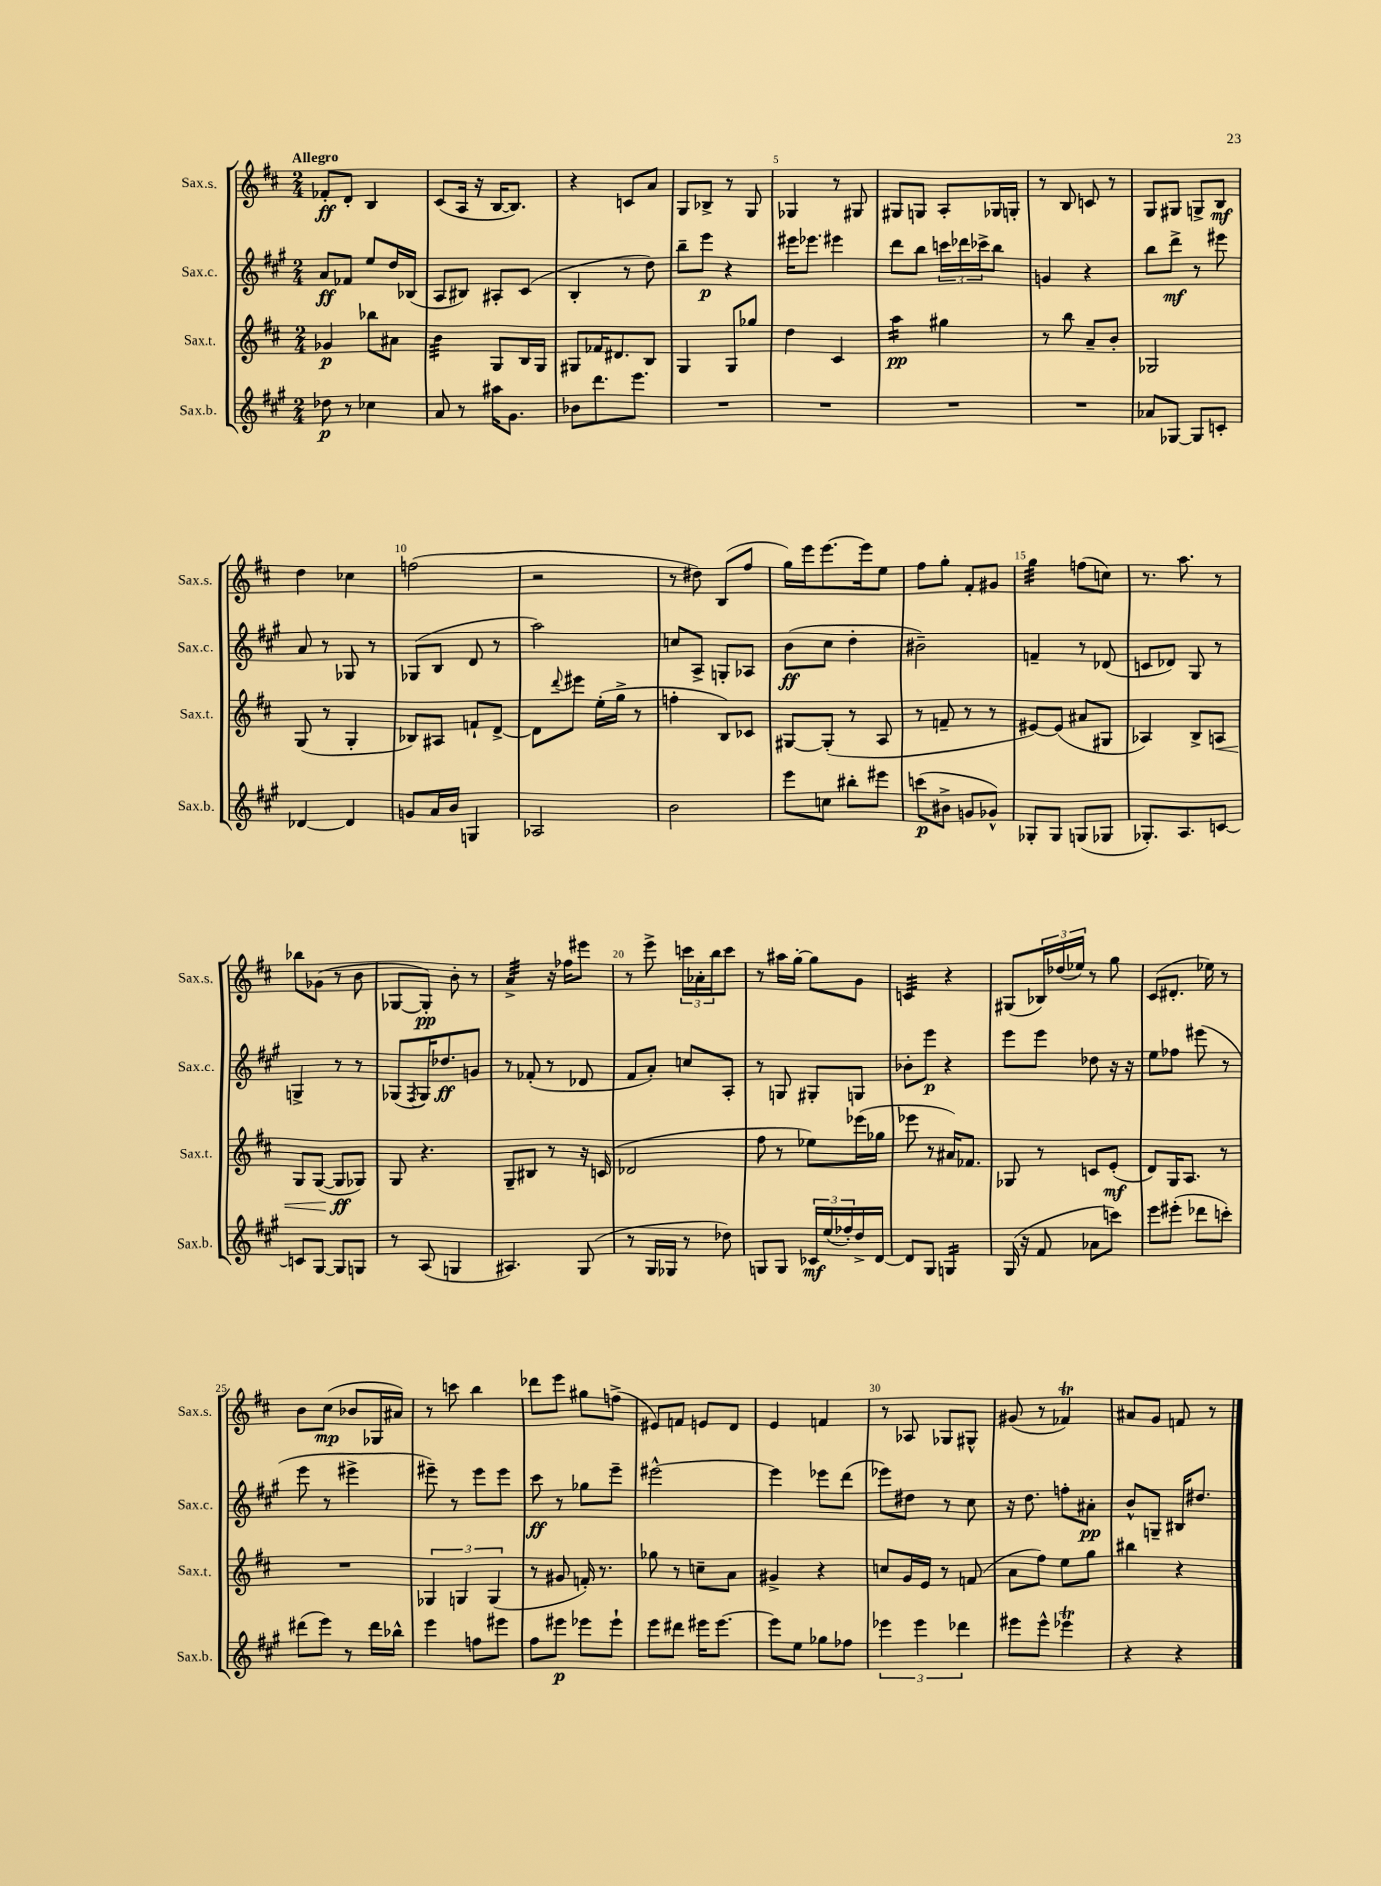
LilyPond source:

<<
\new StaffGroup <<
\new Staff = "s0" \with { instrumentName = "Sax.s." shortInstrumentName = "Sax.s." } {
    \clef treble \key d \major \numericTimeSignature \time 2/4 \tempo "Allegro"
    fes'8-.\ff d'8-. b4 |
    cis'8( a16 r16 b16~ b8.) |
    r4 c'8 a'8 |
    g8 bes8-> r8 g8 |
    ges4 r8 gis8 |
    gis8 g8 a8-. ges16 g16-. |
    r8 b8 c'8 r8 |
    g8 gis8 g8-> b8\mf |
    d''4 ces''4 |
    f''2( |
    r2 |
    r8 dis''8) b8( fis''8 |
    g''16) e'''16 e'''8.~ e'''16 e''8 |
    fis''8 g''8-. fis'8-. gis'8 |
    g''4:32 f''8( c''8) |
    r8. a''8. r8 |
    bes''8 ges'8( r8 b'8 |
    ges8~ ges8-.\pp) b'8-. r8 |
    a'4:32-> r16 fes''16 eis'''8 |
    r8 e'''8-> \tuplet 3/2 { c'''16 aes'16-. b''16 } c'''8 |
    r8 ais''16 g''16~-. g''8 g'8 |
    c'4:32 r4 |
    gis8( \tuplet 3/2 { bes16) des''16( ees''16) } r8 g''8 |
    cis'8( dis'8.-. ees''16) r8 |
    b'8 cis''8\mp( bes'8 ges16 ais'16) |
    r8 c'''8 b''4 |
    des'''8 e'''8 gis''8 f''8->( |
    eis'8) f'8 e'8 d'8 |
    e'4 f'4 |
    r8 aes8 ges8 gis8-^ |
    gis'8( r8 fes'4\trill) |
    ais'8 g'8 f'8 r8 \bar "|." |
}
\new Staff = "s1" \with { instrumentName = "Sax.c." shortInstrumentName = "Sax.c." } {
    \clef treble \key a \major \numericTimeSignature \time 2/4
    a'8\ff fes'8 e''8 d''16 bes16( |
    a8 bis8) ais8-. cis'8( |
    b4-. r8 d''8) |
    b''8-- e'''8\p r4 |
    eis'''16 ees'''8. eis'''4 |
    d'''8 b''8 \tuplet 3/2 { c'''16 des'''16 ces'''16-> } b''8 |
    g'4 r4 |
    b''8 d'''8->\mf r8 eis'''8 |
    a'8 r8 ges8 r8 |
    ges8( b8 d'8 r8 |
    a''2) |
    c''8 a8-> g8-. aes8 |
    b'8\ff( cis''8 d''4-. |
    bis'2--) |
    f'4-- r8 des'8( |
    c'8 des'8) gis8 r8 |
    g4-> r8 r8 |
    ges8( \acciaccatura { fis8 } ges16) des''8.\ff g'8 |
    r8 fes'8-.( r8 des'8 |
    fis'8 a'8-.) c''8 a8-. |
    r8 g8 gis8-. g8 |
    bes'8-. e'''8\p r4 |
    e'''8 e'''8 des''8 r16 r16 |
    e''8 fes''8 eis'''8( r8 |
    e'''8 r8 eis'''4-> |
    eis'''8--) r8 eis'''8 eis'''8 |
    cis'''8\ff r8 ges''8 e'''8-- |
    eis'''2~-^ |
    eis'''4 ees'''8 d'''8( |
    ees'''8) dis''8 r8 cis''8 |
    r16 d''8. f''8-. ais'8-.\pp |
    b'8-^ g8-- bis16 dis''8. \bar "|." |
}
\new Staff = "s2" \with { instrumentName = "Sax.t." shortInstrumentName = "Sax.t." } {
    \clef treble \key d \major \numericTimeSignature \time 2/4
    ges'4\p bes''8 ais'8 |
    b'4:32 g8 b16 g16 |
    gis8 fes'16 dis'8. b8 |
    g4 g8 ges''8 |
    d''4 cis'4 |
    a''4:16\pp gis''4 |
    r8 b''8 a'8-- b'8-. |
    ges2 |
    g8( r8 g4-. |
    bes8) ais8 f'8-! d'8~-> |
    d'8 \appoggiatura { d'''8 } eis'''8 e''16-.( g''16-> r8 |
    f''4-. b8) ces'8 |
    gis8~ gis8-.( r8 a8 |
    r8 f'8-- r8 r8 |
    eis'8~) eis'8( ais'8 gis8 |
    aes4) b8-> a8\< |
    g8 g8~( g8\ff\! ges8) |
    g8 r4. |
    g8-- bis8 r8 r16 c'16( |
    des'2 |
    fis''8 r8 ees''8) ees'''16( ges''16 |
    ees'''8 r8 ais'16) fes'8. |
    ges8 r8 c'8 e'8-.\mf( |
    d'8) g16 a8. r8 |
    R2 |
    \tuplet 3/2 { ges4 g4 g4( } |
    r8 gis'8 f'16-.) r8. |
    ges''8 r8 c''8-- a'8 |
    gis'4-> r4 |
    c''8 g'16 e'16 r8 f'8( |
    a'8 fis''8) e''8 g''8 |
    bis''4 r4 \bar "|." |
}
\new Staff = "s3" \with { instrumentName = "Sax.b." shortInstrumentName = "Sax.b." } {
    \clef treble \key a \major \numericTimeSignature \time 2/4
    des''8\p r8 ces''4 |
    a'8 r8 ais''16 gis'8. |
    bes'8 d'''8. e'''8. |
    R2 |
    R2 |
    R2 |
    R2 |
    aes'8 ges8~ ges8 c'8-. |
    des'4~ des'4 |
    g'8 a'16 b'16 g4 |
    aes2 |
    b'2 |
    e'''8 c''8 bis''8-. eis'''8 |
    c'''8\p( bis'8-> g'8 ges'8-^) |
    ges8-. ges8 g8( ges8 |
    ges8.-.) a8. c'8~ |
    c'8 gis8~ gis8 g8 |
    r8 a8( g4 |
    ais4.) gis8( |
    r8 gis16 ges16 r8 des''8) |
    g8 g8 \tuplet 3/2 { ces'16\mf e''16( fes''16-.) } d''16-> d'16~ |
    d'8 gis8 g4:16 |
    gis16( r16 fis'8 aes'8 c'''8) |
    e'''8 eis'''8-.( des'''8 c'''8-.) |
    dis'''8( e'''8) r8 dis'''16 bes''16-^ |
    e'''4 f''8 eis'''8 |
    fis''8 eis'''8\p ees'''8 ees'''8-! |
    e'''8 dis'''8 eis'''16 eis'''8.~ |
    eis'''8 e''8 ges''8 fes''8 |
    \tuplet 3/2 { ees'''4 ees'''4 des'''4 } |
    eis'''8 eis'''8-^ ees'''4\trill |
    r4 r4 \bar "|." |
}
>>
>>
\layout { \context { \Score \override BarNumber.break-visibility = ##(#f #t #t) barNumberVisibility = #(every-nth-bar-number-visible 5) } }
